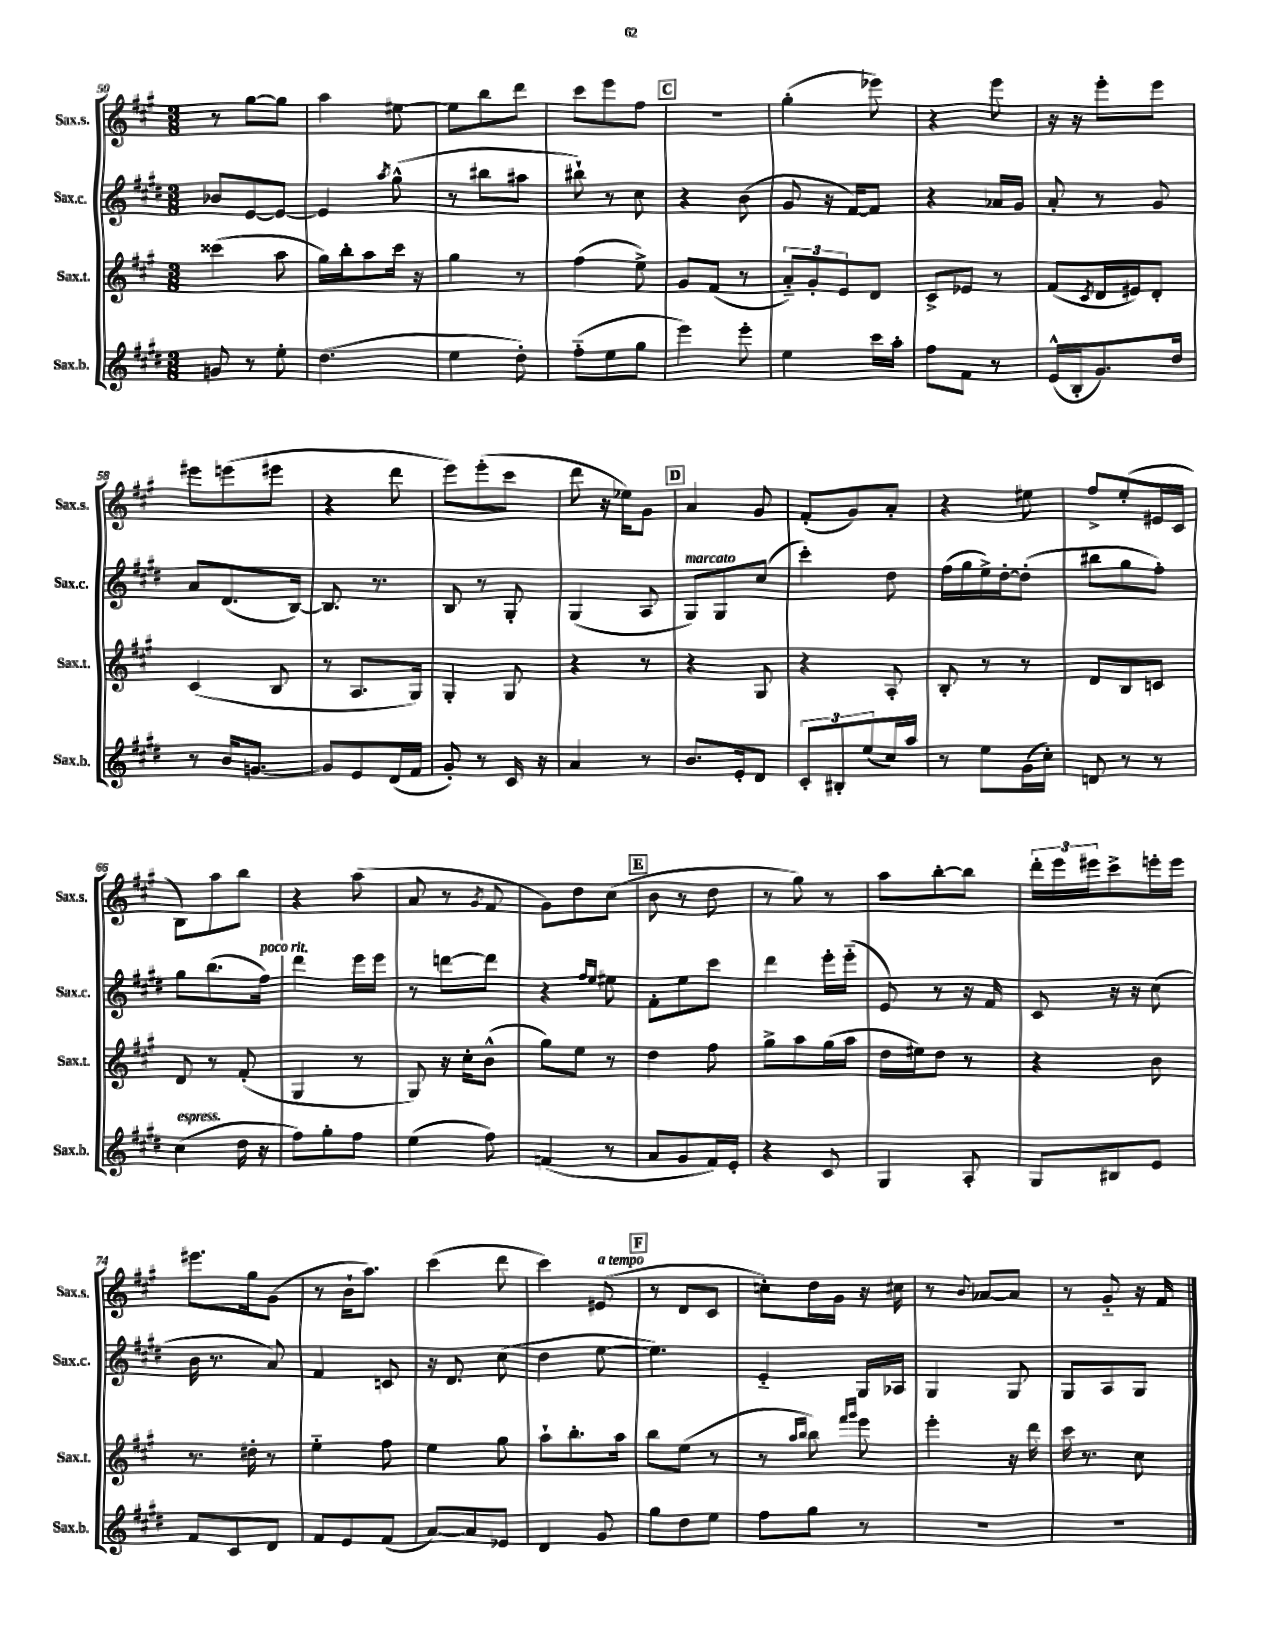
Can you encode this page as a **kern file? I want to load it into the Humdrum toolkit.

**kern	**kern	**kern	**kern
*staff4	*staff3	*staff2	*staff1
*clefG2	*clefG2	*clefG2	*clefG2
*k[f#c#g#d#]	*k[f#c#g#]	*k[f#c#g#d#]	*k[f#c#g#]
*M3/8	*M3/8	*M3/8	*M3/8
8g	(4ccc##	8b-	8r
8r	.	[8e	[8gg#
8ee'	8aa	8e_	8gg#]
=	=	=	=
(4.dd#	16gg#)	4e]	4aa
.	16bb'	.	.
.	8aa	.	.
.	.	8qaa	.
.	16ccc#	(8gg#^^	[8ee#
.	16r	.	.
=	=	=	=
4ee	4gg#	8r	8ee#]
.	.	8bb#	8bb
8dd#')	8r	8aa#	8ddd
=	=	=	=
(8ff#'~	(4ff#	8bb#`)	8ccc#
8ee	.	8r	8eee
8gg#	8ee^)	8cc#	8ff#
=	=	=	=
4eee)	8g#	4r	4.r
.	(8f#	.	.
8eee'	8r	(8b	.
=	=	=	=
4ee	12a'~)	8g#	(4gg#'
.	12g#'	.	.
.	.	16r	.
.	12e	.	.
.	.	[16f#)	.
16ccc#	8d	8f#]	8eee-)
16aa'	.	.	.
=	=	=	=
8ff#	8c#^	4r	4r
8f#	8e-	.	.
8r	8r	16a-	8eee
.	.	16g#	.
=	=	=	=
(16e^^	(8f#	8a'	16r
16B'	.	.	16r
.	8qc#	.	.
8.g#)	16d	8r	8eee'
.	16e#)	.	.
.	8d'	8g#	8eee
16dd#	.	.	.
=	=	=	=
8r	(4c#	8a	8eee#
16b	.	(8.d#	(8eee
[8.g	.	.	.
.	8B	.	8eee#
.	.	[16B)	.
=	=	=	=
8g]	8r	8.B]	4r
8e	8.A	.	.
.	.	8.r	.
(16d#	.	.	8ddd
16f#	16G#)	.	.
=	=	=	=
8g#')	4G#'	8B	8eee)
8r	.	8r	(8eee'
16c#	8G#	8G#'	8ccc#
16r	.	.	.
=	=	=	=
4a	4r	(4G#	8ddd
.	.	.	16r
.	.	.	16ee-)
8r	8r	8A	8g#
=	=	=	=
8.b	4r	8G#)	4a
.	.	8G#	.
16e'	.	.	.
8d#	8G#	(8cc#	8g#
=	=	=	=
12c#'	4r	4ccc#')	(8f#'
12B#'	.	.	.
.	.	.	8g#)
(12ee	.	.	.
16cc#)	8A'	8dd#	8a'
16aa	.	.	.
=	=	=	=
8r	8B'	(16ff#	4r
.	.	16gg#	.
8ee	8r	16ee^)	.
.	.	[16dd#'	.
(16g#	8r	(8dd#']	8ee#
16cc#')	.	.	.
=	=	=	=
8d	8d	8bb#	8ff#^
8r	8B	8gg#	(8ee'
8r	8c	8ff#')	16e#
.	.	.	16c#
=	=	=	=
(4cc#	8d	8gg#	8B)
.	8r	(8.bb	8aa
16dd#	(8f#'	.	8bb
16r	.	16ff#)	.
=	=	=	=
8ff#)	4G#	4ddd#	4r
8gg#'	.	.	.
8ff#	8r	16eee	(8aa
.	.	16eee	.
=	=	=	=
(4ee	8G#)	8r	8a
.	16r	[8ddd	8r
.	16cc#'	.	.
.	.	.	8qg#
8ff#)	(8b^^	8ddd]	8f#
=	=	=	=
(4f	8gg#)	4r	8g#)
.	8ee	.	8dd
.	.	16qqff#	.
.	.	16qqee	.
8r	8r	8ee#	(8cc#
=	=	=	=
8a	4dd	8f#'	8b
8g#	.	8ee	8r
16f#)	8ff#	8ccc#	8dd
16e'	.	.	.
=	=	=	=
4r	8gg#^	4ddd#	8r
.	8aa	.	8gg#)
8c#	(16gg#	16eee'	8r
.	16aa	(16eee'~	.
=	=	=	=
4G#	16dd	8e)	8aa
.	16ee#)	.	.
.	8dd	8r	[8bb'
8A'	8r	16r	8bb]
.	.	16f#	.
=	=	=	=
8G#	4r	8c#	24ddd'
.	.	.	24eee
.	.	.	24eee#
8B#	.	16r	8ccc#^
.	.	16r	.
8e	8b	(8cc#	16eee'
.	.	.	16eee
=	=	=	=
8f#	8.r	16b	8.eee#
.	.	8.r	.
8c#	.	.	.
.	16dd#'	.	16gg#
8d#	8r	8a)	(8g#
=	=	=	=
8f#	4ee'~	4f#	8r
8e	.	.	16b`
.	.	.	8.aa)
(8f#	8ff#	8c	.
=	=	=	=
[8a)	4ee	16r	(4ccc#
.	.	8.d#	.
8a]	.	.	.
8e-	8gg#	(8cc#	8ddd
=	=	=	=
4d#	8aa`	4dd#	4ccc#)
.	8.bb'	.	.
8g#	.	[8ee	(8e#
.	16aa	.	.
=	=	=	=
8gg#	8bb	4.ee])	8r
8dd#	(8ee	.	8d
8ee	8r	.	8c#
=	=	=	=
8ff#	8r	4e'~	8cc')
.	16qqaa	.	.
.	16qqbb	.	.
8gg#	8bb)	.	16dd
.	.	.	16g#
.	16qqfff#	.	.
.	16qqggg#	.	.
8r	8eee	16G#	16r
.	.	16A-	16cc#
=	=	=	=
4.r	4eee'	4G#	8r
.	.	.	8qqb
.	.	.	[8a-
.	16r	8G#	8a-]
.	16ddd	.	.
=	=	=	=
4.r	16ccc#	8G#	8r
.	8.r	.	.
.	.	8A	8g#'~
.	8cc#	8G#	16r
.	.	.	16f#
==	==	==	==
*-	*-	*-	*-
